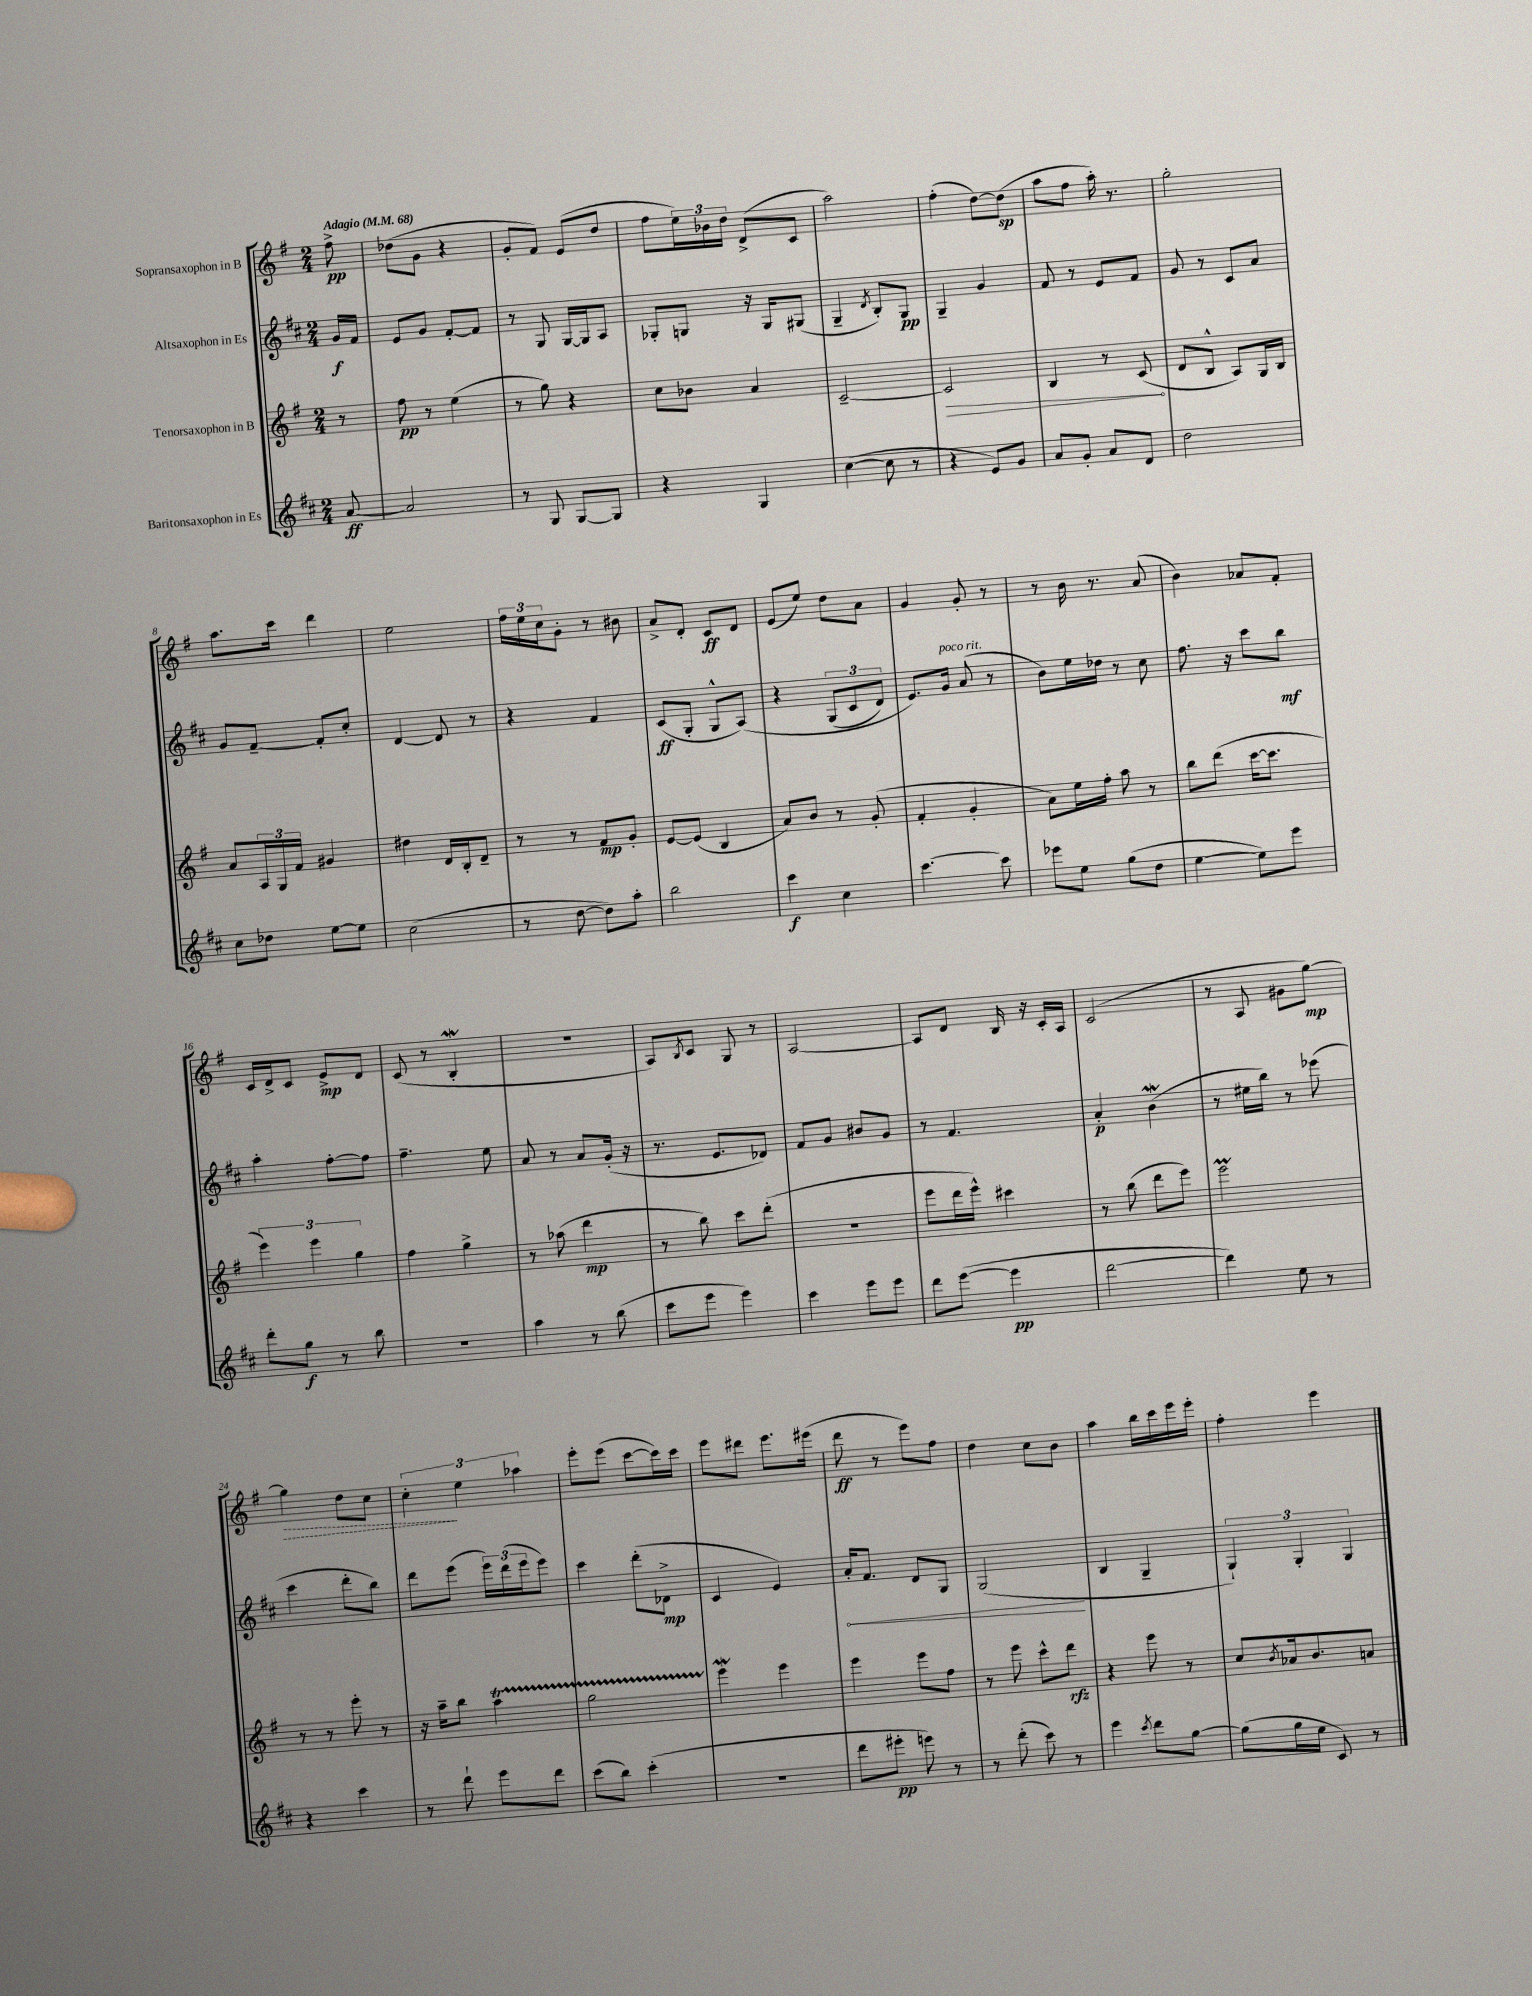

**kern	**kern	**kern	**kern
*staff4	*staff3	*staff2	*staff1
*clefG2	*clefG2	*clefG2	*clefG2
*k[f#c#]	*k[f#]	*k[f#c#]	*k[f#]
*M2/4	*M2/4	*M2/4	*M2/4
*MM68	*MM68	*MM68	*MM68
[8a	8r	16g	8ff#^
.	.	16f#	.
=	=	=	=
2a]	8ff#	8e	(8dd-
.	8r	8g	8g
.	(4ee	[8f#'	4r
.	.	8f#]	.
=	=	=	=
8r	8r	8r	8g'
8G	8gg)	8G	8f#)
[8G	4r	[16G	(8e
.	.	16G]	.
8G]	.	8A	8dd
=	=	=	=
4r	8cc	8G-'	8ff#
.	8b-	8G	24ee)
.	.	.	24b-
.	.	.	24dd
4G	4a	16r	(8d^
.	.	16G	.
.	.	(8G#	8c
=	=	=	=
([4cc#	[2c~	4G~	2aa)
.	.	8qd	.
8cc#]	.	8B')	.
8r	.	8G	.
=	=	=	=
4r	2c]	4G~	(4ff#'
8e)	.	4g	[8dd)
8g	.	.	(8dd]
=	=	=	=
8a	4B	8f#	8aa
8g'	.	8r	8ff#
8a	8r	8e	16aa')
.	.	.	8.r
8d	(8c	8f#	.
=	=	=	=
2dd	8d	8g	2gg'
.	8B^^	8r	.
.	8A)	8c#	.
.	16G	8a	.
.	16B	.	.
=	=	=	=
8cc#	8a	8g	8.aa
8dd-	24A	[8f#~	.
.	24G	.	.
.	.	.	16ccc
.	24f#	.	.
[8ee	4g#	8f#']	4ddd
8ee]	.	8cc#'	.
=	=	=	=
(2cc#	4dd#	[4d	2ee
.	16d	8d]	.
.	16B'	.	.
.	8d~	8r	.
=	=	=	=
8r	8r	4r	24ff#
.	.	.	24ee
.	.	.	24cc
[8dd	8r	.	8g'
8dd])	8f#	4f#	8r
8aa'	8g'	.	8b#
=	=	=	=
2bb	[8e	(8c#	8a^
.	(8e]	8G'	8d'
.	4B	8G^^	8c
.	.	&(8A)	8d
=	=	=	=
4ccc#	8a)	4r	(8e
.	8b	.	8ee)
4cc#	8r	(12G	8dd
.	.	12c#	.
.	(8g'	.	8a
.	.	12d)	.
=	=	=	=
[4.ccc#	4f#'	8.e&)	4g
.	.	16g	.
.	4g'	(8a	8g'
8ccc#]	.	8r	8r
=	=	=	=
8eee-	8a)	8b)	8r
8ee	16ee	16ee	16b
.	16ff#'	16dd-	8.r
(8gg	8aa	8r	.
8dd	8r	8cc#	(8a
=	=	=	=
[4ee	8bb	8.ff#	4b)
.	(8ddd	.	.
.	.	16r	.
8ee])	[16ccc	8ccc#	8a-
.	8.ccc]	.	.
8eee	.	8bb	8f#'
=	=	=	=
8ddd'	6eee)	4aa'	16c
.	.	.	16d^
8gg	.	.	8c
.	6eee	.	.
8r	.	[8ff#'	8e^
.	6gg	.	.
8bb	.	8ff#]	8d
=	=	=	=
2r	4ff#	4.ff#~	(8c
.	.	.	8r
.	4gg^	.	4B'
.	.	8ee	.
=	=	=	=
4aa	8r	8a	2r
.	(8aa-	8r	.
8r	4ddd	8a	.
(8bb	.	(16g'	.
.	.	16r	.
=	=	=	=
8ccc#	8r	8.r	8A)
.	.	.	8qB
8eee	8bb)	.	8c
.	.	8.e	.
4eee)	8ccc	.	8G
.	(8ddd'	8d-)	8r
=	=	=	=
4ccc#	2r	8f#	[2A
.	.	8g	.
8eee	.	8b#	.
8eee	.	8g	.
=	=	=	=
8ddd	8eee	8r	8A]
([8eee	16ddd	4.f#	8d
.	16eee^^)	.	.
4eee]	4ccc#	.	16B
.	.	.	16r
.	.	.	16c'
.	.	.	16A
=	=	=	=
[2ddd	8r	4a'	(2c
.	(8bb	.	.
.	8ddd	(4b	.
.	8eee)	.	.
=	=	=	=
4ddd])	2eee	8r	8r
.	.	16ee#	8A
.	.	16bb)	.
8ee	.	8r	8g#
8r	.	(8eee-	[8gg)
=	=	=	=
4r	8r	4ccc#	4gg]
.	8r	.	.
4ccc#	8eee'	8ddd'	8dd
.	8r	8bb)	8cc
=	=	=	=
8r	16r	8ddd	6cc'
.	16aa~	.	.
8ddd`	8bb	(8eee	.
.	.	.	6ee
8eee	4aa	24eee)	.
.	.	(24ddd	.
.	.	24eee	6aa-
8ddd	.	8eee)	.
=	=	=	=
(8ccc#	2gg	4ccc#	8eee'
8bb)	.	.	(8eee
(4ccc#'	.	(8ddd'	[8ccc
.	.	8d-^	16ccc])
.	.	.	16ccc
=	=	=	=
2r	4eee	4c#	8eee
.	.	.	8ddd#
.	4eee	4e)	8.eee
.	.	.	(16eee#
=	=	=	=
8ddd	4eee	16a'	8ddd
.	.	8.f#	.
8eee#'	.	.	8r
8eee)	8eee	8d	8eee)
8r	8ff#	8G	8ff#
=	=	=	=
8r	8r	(2G	4dd
(8ddd'	8eee	.	.
8ccc#)	8ccc^^	.	8cc
8r	8ddd	.	8b
=	=	=	=
4eee	4r	4B	4aa
8qccc#	.	.	.
8ddd	8eee	4G~	16bb
.	.	.	16ccc
[8gg	8r	.	16eee
.	.	.	16eee'
=	=	=	=
(8gg]	8cc	6G`)	4ff#'
.	8qb	.	.
16gg	16a-	.	.
.	.	6G'	.
16ee	8.b	.	.
8c#)	.	.	4eee
.	.	6G	.
8r	8a	.	.
==	==	==	==
*-	*-	*-	*-
